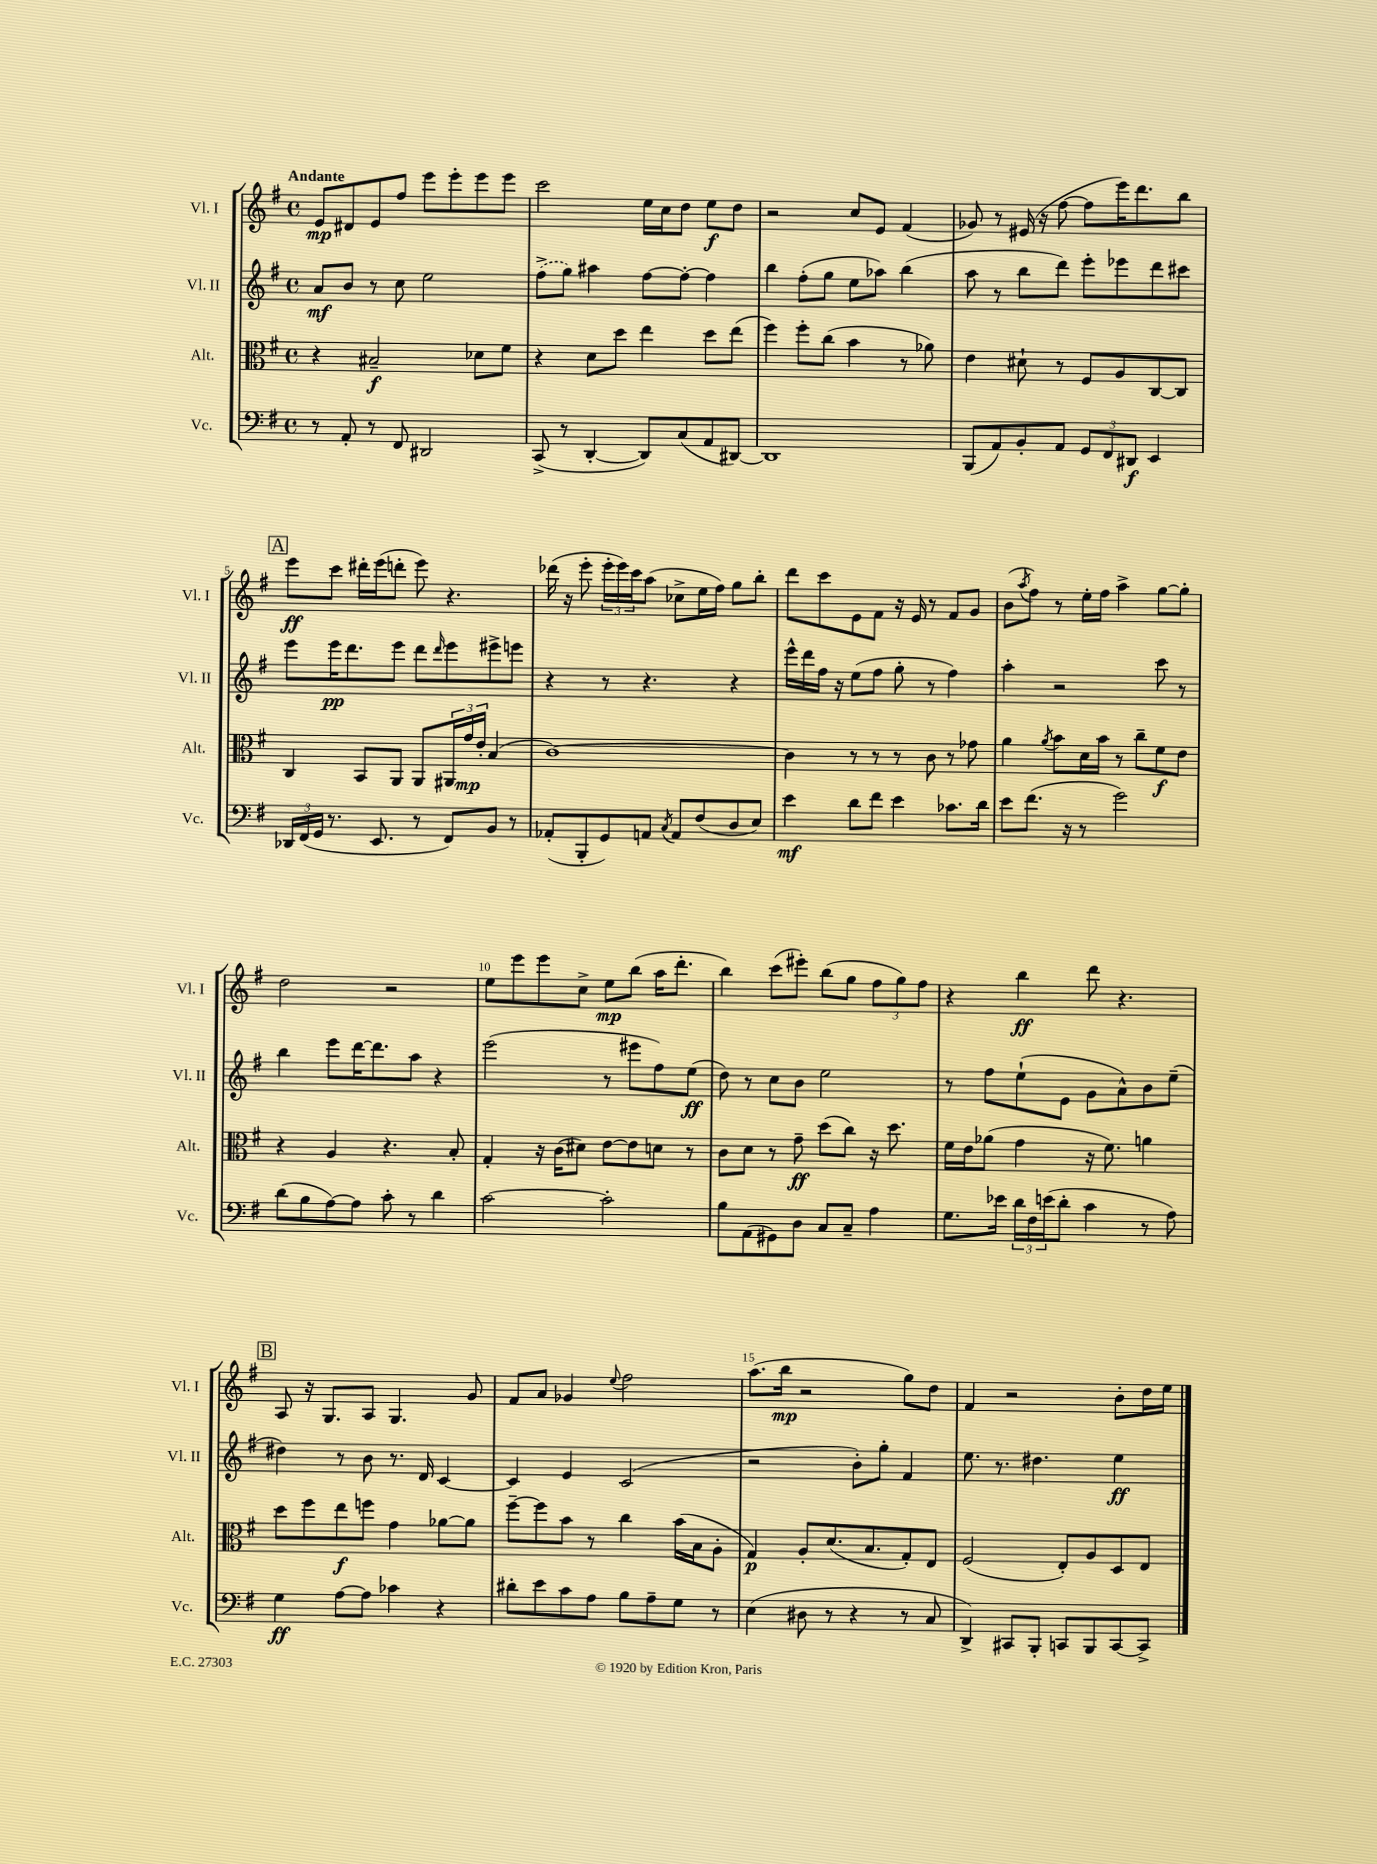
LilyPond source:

<<
\new StaffGroup <<
\new Staff = "s0" \with { instrumentName = "Vl. I" shortInstrumentName = "Vl. I" } {
    \clef treble \key g \major \defaultTimeSignature \time 4/4 \tempo "Andante"
    e'8\mp dis'8 e'8 fis''8 e'''8 e'''8-. e'''8 e'''8 |
    c'''2 e''16 c''16 d''8 e''8\f d''8 |
    r2 c''8 e'8 fis'4( |
    ges'8) r8 eis'16( r16 fis''8~ fis''8 e'''16) d'''8. b''8 |
    \mark \markup { \box "A" } e'''8\ff c'''8 dis'''16-. e'''16( d'''8-. e'''8) r4. |
    des'''16( r16 e'''8-. \tuplet 3/2 { e'''16-. e'''16) c'''16 } a''8( ces''8-> e''16 fis''16) g''8 b''8-. |
    d'''8 c'''8 e'8 fis'8 r16 e'16 r8 fis'8 g'8 |
    b'8( \acciaccatura { a''8 } fis''8) r8 e''16-. fis''16 a''4-> g''8~ g''8-. |
    d''2 r2 |
    e''8 e'''8 e'''8 c''8-> e''8\mp b''8( a''16 d'''8.-. |
    b''4) c'''8( eis'''8-.) b''8( g''8 \tuplet 3/2 { fis''8 g''8) fis''8 } |
    r4 b''4\ff d'''8 r4. |
    \mark \markup { \box "B" } a8 r16 g8. a8 g4. g'8 |
    fis'8 a'8 ges'4 \appoggiatura { e''8 } fis''2 |
    a''8.( b''16\mp r2 g''8) d''8 |
    fis'4 r2 b'8-. d''16 e''16 \bar "|." |
}
\new Staff = "s1" \with { instrumentName = "Vl. II" shortInstrumentName = "Vl. II" } {
    \clef treble \key g \major \defaultTimeSignature \time 4/4
    a'8\mf b'8 r8 c''8 e''2 |
    \once \slurDashed fis''8->( g''8) ais''4 fis''8~ fis''8~-. fis''4 |
    b''4 fis''8-.( g''8 e''8 aes''8) b''4( |
    a''8 r8 b''8 d'''8) e'''8-. ees'''8 d'''8 cis'''8 |
    \mark \markup { \box "A" } e'''8 e'''16\pp d'''8. e'''8 d'''8 \grace { d'''16 } e'''8 eis'''8-> e'''8 |
    r4 r8 r4. r4 |
    e'''16-^ d'''16 fis''16 r16 e''8( fis''8 g''8-. r8 fis''4) |
    a''4-. r2 c'''8 r8 |
    b''4 e'''8 d'''16~ d'''8. a''8 r4 |
    e'''2( r8 eis'''8 fis''8) e''8\ff( |
    d''8) r8 c''8 b'8 e''2 |
    r8 fis''8 e''8-!( e'8 g'8 a'8-^) b'8 e''8--( |
    \mark \markup { \box "B" } dis''4) r8 b'8 r8. d'16 c'4~ |
    c'4 e'4 c'2( |
    r2 b'8-.) g''8-. fis'4 |
    e''8. r8. dis''4. e''4\ff \bar "|." |
}
\new Staff = "s2" \with { instrumentName = "Alt." shortInstrumentName = "Alt." } {
    \clef alto \key g \major \defaultTimeSignature \time 4/4
    r4 bis2--\f des'8 fis'8 |
    r4 d'8 d''8 e''4 d''8 e''8( |
    fis''4) fis''8-. c''8( b'4 r8 aes'8) |
    e'4 dis'8-! r8 fis8 a8 c8~ c8 |
    \mark \markup { \box "A" } c4 b,8 a,8 a,8 \tuplet 3/2 { ais,16 g'16\mp e'16-. } b4( |
    c'1~) |
    c'4 r8 r8 r8 c'8 r8 ges'8 |
    a'4 \acciaccatura { a'8 } b'8 d'16 b'16 r8 c''8-- fis'8\f e'8 |
    r4 a4 r4. b8-. |
    g4-. r16 c'16( dis'8) e'8~ e'8 d'8 r8 |
    c'8 d'8 r8 g'8--\ff d''8( c''8) r16 d''8. |
    fis'16 e'16 aes'8( g'4 r16 fis'8.) a'4 |
    \mark \markup { \box "B" } d''8 fis''8 e''8\f f''8 g'4 aes'8~ aes'8 |
    fis''8~-- fis''8 b'8 r8 c''4 b'16( b16 a8-. |
    g4\p) a8-. d'8.( b8. g8-.) e8 |
    fis2( e8-.) a8 d8 e8 \bar "|." |
}
\new Staff = "s3" \with { instrumentName = "Vc." shortInstrumentName = "Vc." } {
    \clef bass \key g \major \defaultTimeSignature \time 4/4
    r8 a,8-. r8 fis,8 dis,2 |
    c,8->( r8 d,4~-. d,8) c8( a,8 dis,8~) |
    dis,1 |
    b,,8( a,8) b,8-. a,8 \tuplet 3/2 { g,8 fis,8 dis,8\f } e,4 |
    \mark \markup { \box "A" } \tuplet 3/2 { des,16 fis,16( g,16 } r8. e,8. r8 fis,8) b,8 r8 |
    aes,8-.( b,,8-. g,8) a,8 \acciaccatura { c8 } a,8 fis8( d8 e8) |
    e'4\mf d'8 fis'8 e'4 ces'8. d'16 |
    e'8 fis'8.( r16 r8 g'2) |
    d'8( b8 a8~) a8 c'8-. r8 d'4 |
    c'2~ c'2-. |
    b8 a,8( gis,8) d8 c8 c8-- a4 |
    g8. ees'16 \tuplet 3/2 { d'16 fis16 e'16( } d'8-. c'4 r8 a8) |
    \mark \markup { \box "B" } g4\ff a8~ a8 ces'4 r4 |
    dis'8-. e'8 c'8 a8 b8 a8-- g8 r8 |
    e4( dis8 r8 r4 r8 c8 |
    d,4->) cis,8 b,,8-. c,8 b,,8 c,8~ c,8-> \bar "|." |
}
>>
>>
\layout { \context { \Score \override BarNumber.break-visibility = ##(#f #t #t) barNumberVisibility = #(every-nth-bar-number-visible 5) } }
